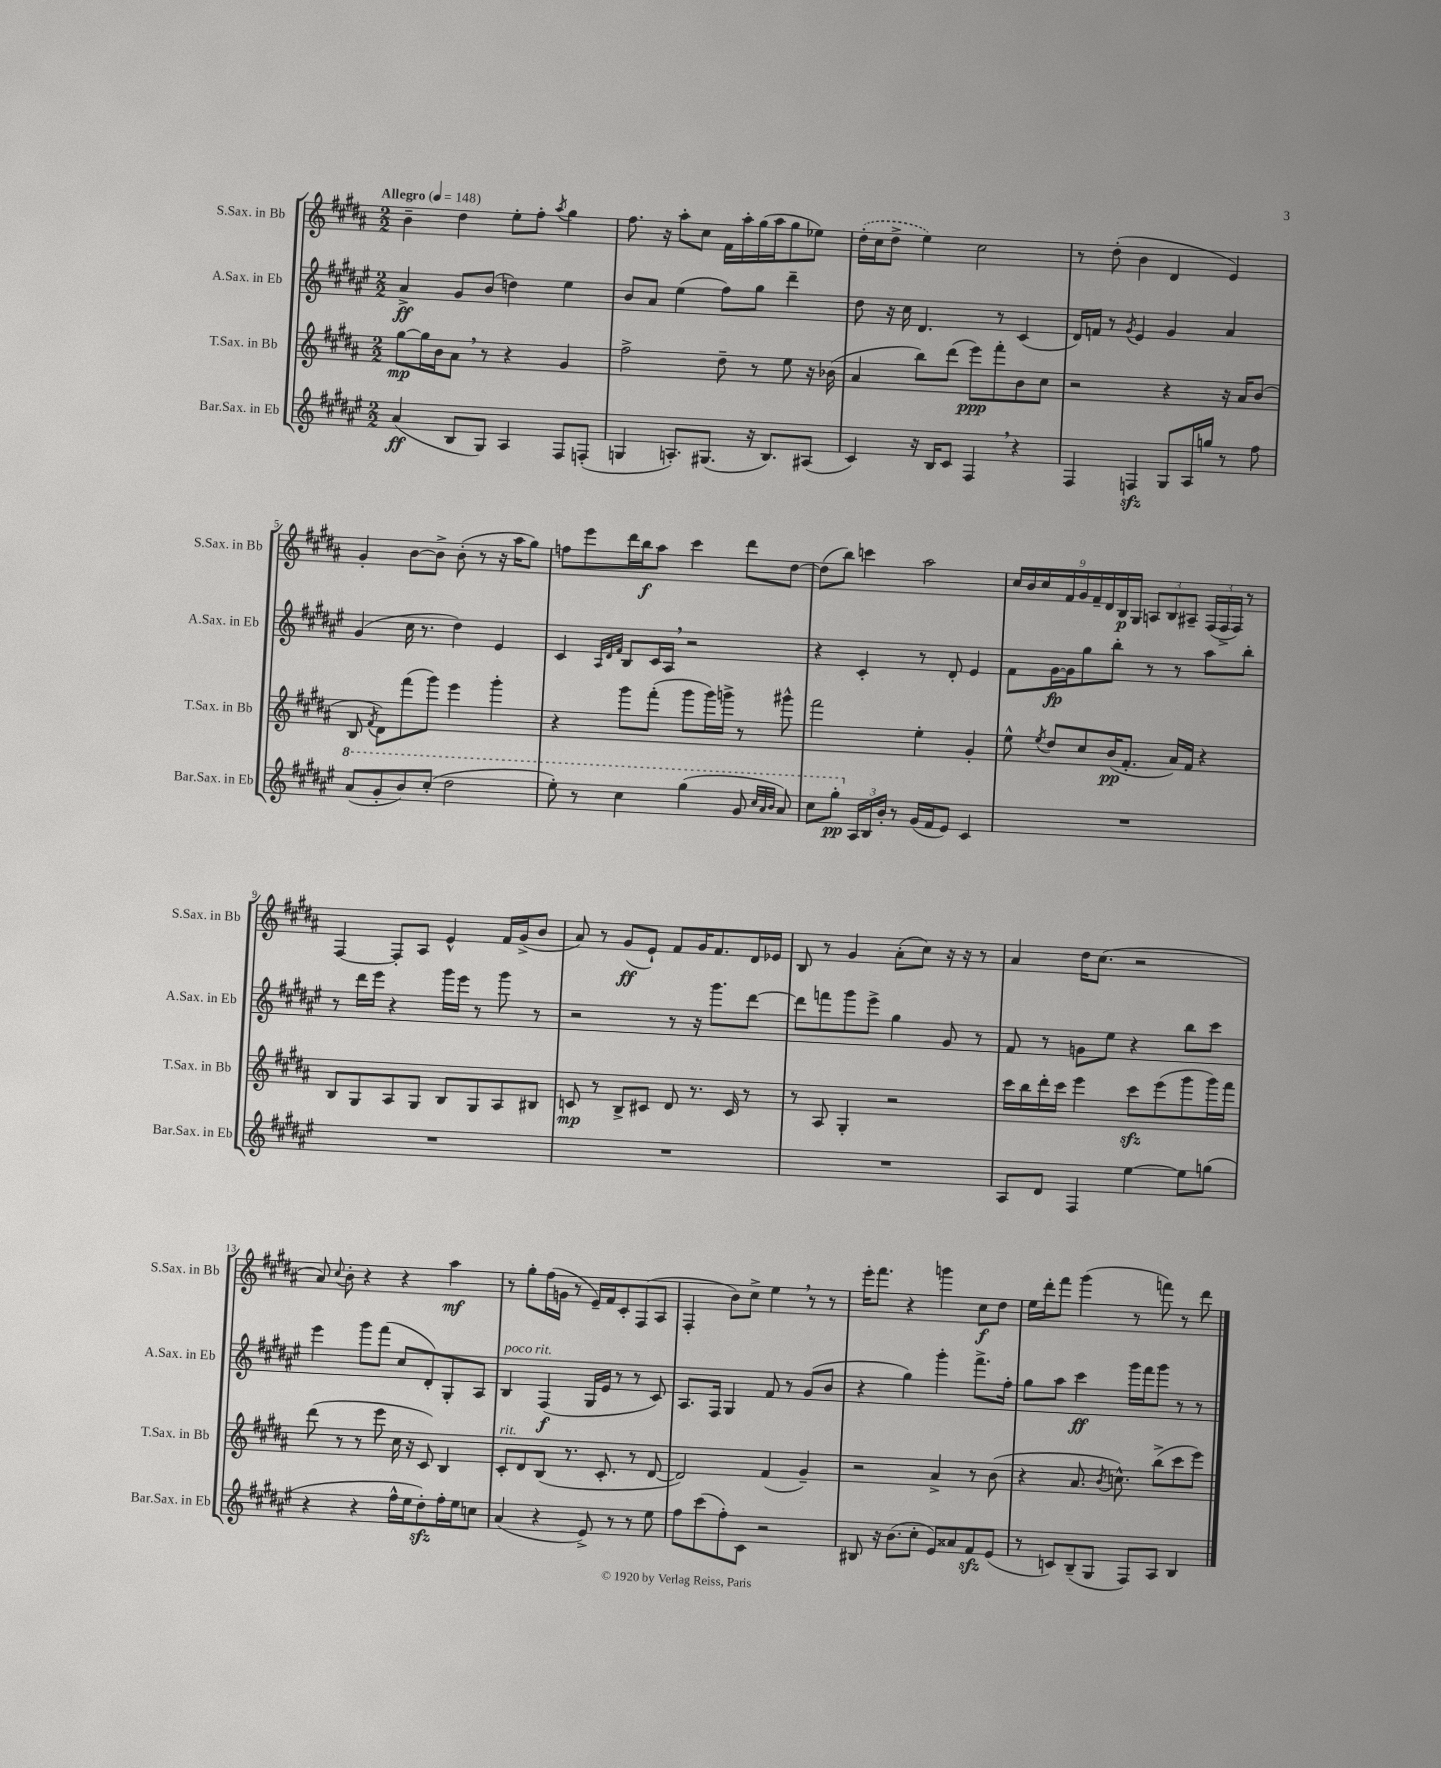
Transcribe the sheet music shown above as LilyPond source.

<<
\new StaffGroup <<
\new Staff = "s0" \with { instrumentName = "S.Sax. in Bb" shortInstrumentName = "S.Sax. in Bb" } {
    \clef treble \key b \major \numericTimeSignature \time 2/2 \tempo "Allegro" 4 = 148
    \autoBeamOff b'4-- dis''4 e''8[-. fis''8]-. \acciaccatura { ais''8 } gis''4 |
    fis''8. r16 ais''8[-. cis''8] fis'16[ ais''16-. gis''16( ais''16 gis''8 ees''8]) |
    \once \slurDashed dis''16[-.( cis''16 dis''8]-> e''4) cis''2 |
    r8 dis''8-.( b'4 dis'4 e'4) |
    gis'4-. b'8[~ b'8]-> b'8-.( r8 r16 ais''16[ gis''8]) |
    f''8[ e'''8 dis'''16 b''16\f ais''8] cis'''4 dis'''8[ dis''8]~ |
    dis''8[( b''8]) c'''4 ais''2 |
    \tuplet 9/8 { cis''16[ b'16 cis''16 fis'16 gis'16 fis'16-- dis'16 b16\p gis16] } \tuplet 3/2 { a8[ b8 ais8]-- } \tuplet 3/2 { fis16[( fis16-> fis16]) } r8 |
    fis4~ fis8[-. ais8] e'4-^ fis'16[ gis'16->( b'8] |
    ais'8) r8 gis'8[\ff( e'8]-!) fis'8[ gis'16 fis'8. dis'16 ees'16] |
    b8 r8 gis'4 ais'8[-.( cis''8]) r16 r16 r8 |
    ais'4 dis''16[ cis''8.]( r2 |
    ais'8) \appoggiatura { cis''8 } b'8-. r4 r4 ais''4\mf |
    r8 gis''8[-. fis''16( g'16] r8 e'16[--) fis'16 cis'8-. fis8( ais8] |
    fis4-. b'8[) cis''8]-> e''4 \breathe r8 r8 |
    e'''16[-. fis'''8.] r4 g'''4 cis''8[\f dis''8] |
    e''16[ dis'''16-. fis'''8] gis'''4( r8 f'''8) r8 dis'''8 \bar "|." |
}
\new Staff = "s1" \with { instrumentName = "A.Sax. in Eb" shortInstrumentName = "A.Sax. in Eb" } {
    \clef treble \key fis \major \numericTimeSignature \time 2/2
    \autoBeamOff ais'4->\ff gis'8[ b'8]( d''4) eis''4 |
    b'8[ ais'8] eis''4( fis''8[) gis''8] dis'''4-- |
    dis''8 r16 cis''16 dis'4. r8 cis'4( |
    dis'16[) f'16] r8 \acciaccatura { gis'8 } eis'4 gis'4 ais'4 |
    gis'4( cis''16 r8. dis''4) eis'4 |
    cis'4 \grace { ais32[ dis'32 fis'32] } b8[ cis'16 ais16] \breathe r2 |
    r4 cis'4-. r8 dis'8-. eis'4 |
    fis'8[ gis'16~\fp gis'16 gis''8 b''8]-. r8 r8 ais''8[ b''8]-. |
    r8 dis'''16[ eis'''16] r4 gis'''16[ eis'''16] r8 gis'''8 r8 |
    r2 r8 r16 gis'''8.[ dis'''8]~ |
    dis'''8[ f'''8 gis'''8 eis'''8]-> gis''4 gis'8 r8 |
    fis'8 r8 g'8[ eis''8] r4 b''8[ cis'''8] |
    eis'''4 gis'''8[ fis'''8]( cis''8[ dis'8-.) gis8-. ais8] |
    b4^\markup { \italic "poco rit." } fis4\f( gis16[ eis'16] r8 r8 cis'8) |
    ais8.[ fis16] gis4 fis'8 r8 gis'8[( b'8] |
    r4 gis''4) gis'''4-. fis'''8.[-> fis''16]-. |
    gis''8[ ais''8] cis'''4\ff gis'''16[ fis'''16 gis'''8] r8 r8 \bar "|." |
}
\new Staff = "s2" \with { instrumentName = "T.Sax. in Bb" shortInstrumentName = "T.Sax. in Bb" } {
    \clef treble \key b \major \numericTimeSignature \time 2/2
    \autoBeamOff gis''8[~\mp gis''16 b'16 ais'8] \breathe r8 r4 gis'4 |
    fis''2-> dis''8-- r8 e''8 r16 bes'16( |
    ais'4 b''8[) dis'''8]( e'''8[\ppp) fis'''8-. b'8 cis''8] |
    r2 r4 r16 ais'16[ b'8]( |
    b8 \acciaccatura { fis'8 } dis'8[) fis'''8( gis'''8]) e'''4 gis'''4-. |
    r4 gis'''8[ fis'''8]-.( gis'''8[ gis'''16) g'''16]-> r8 gis'''8-^ |
    fis'''2 e''4-. gis'4-. |
    e''8-^ \acciaccatura { e''8 } dis''8[ cis''8 b'16\pp( fis'8.]-. ais'16[) fis'16] r4 |
    b8[ gis8 ais8 gis8] b8[ gis8 ais8 bis8] |
    c'8\mp r8 b8[-> cis'8] dis'8 r8. cis'16 r8 |
    r8 ais8 gis4-. r2 |
    cis'''16[ b''16 dis'''16-. cis'''16] e'''4 cis'''8[\sfz e'''8( gis'''8 gis'''16) fis'''16] |
    dis'''8( r8 r8 e'''8 cis''16 r16 cis'8) b4 |
    cis'8[-.^\markup { \italic "rit." } dis'8 b8]( r8. cis'8.-. r8 dis'8~ |
    dis'2) fis'4( gis'4--) |
    r2 ais'4-> r8 b'8( |
    r4 ais'8. \acciaccatura { b'8 } c''8.-^) b''8[->( cis'''8 e'''8]) \bar "|." |
}
\new Staff = "s3" \with { instrumentName = "Bar.Sax. in Eb" shortInstrumentName = "Bar.Sax. in Eb" } {
    \clef treble \key fis \major \numericTimeSignature \time 2/2
    \autoBeamOff ais'4\ff( b8[ gis8]) ais4 fis8[ f8]-.( |
    g4 a8.[-.) gis8.]( r16 b8.[) ais8]( |
    cis'4) r16 b16[ cis'8] fis4 \breathe r4 |
    fis4 f4\sfz gis8[ ais16 g''16] r8 fis''8 |
    \ottava #1 ais''8[( gis''8-. b''8) cis'''8]-.( dis'''2 |
    eis'''8-.) r8 cis'''4 gis'''4( gis''8 \grace { cis'''32[ ais''32 b''32] } ais''8) |
    cis'''8[ gis'''8]-.\pp \ottava #0 \tuplet 3/2 { ais16[ b16 b'16]-. } r8 gis'16[( fis'16 eis'8]) cis'4 |
    R1 |
    R1 |
    R1 |
    R1 |
    ais8[ dis'8] fis4 eis''4~ eis''8[ g''8]( |
    r4 r4 fis''16[-^ eis''16 dis''8-.\sfz) fis''16-. eis''16 c''8] |
    ais'4( r4 eis'8->) r8 r8 eis''8 |
    fis''8[ cis'''8( fis''8-.) cis'8] r2 |
    bis8 r16 b'8.[( cis''8]-. eis'8[) aisis'8 fis'8\sfz eis'8]( |
    r8 c'8[) b8--( gis8] fis8[) ais8] b4 \bar "|." |
}
>>
>>
